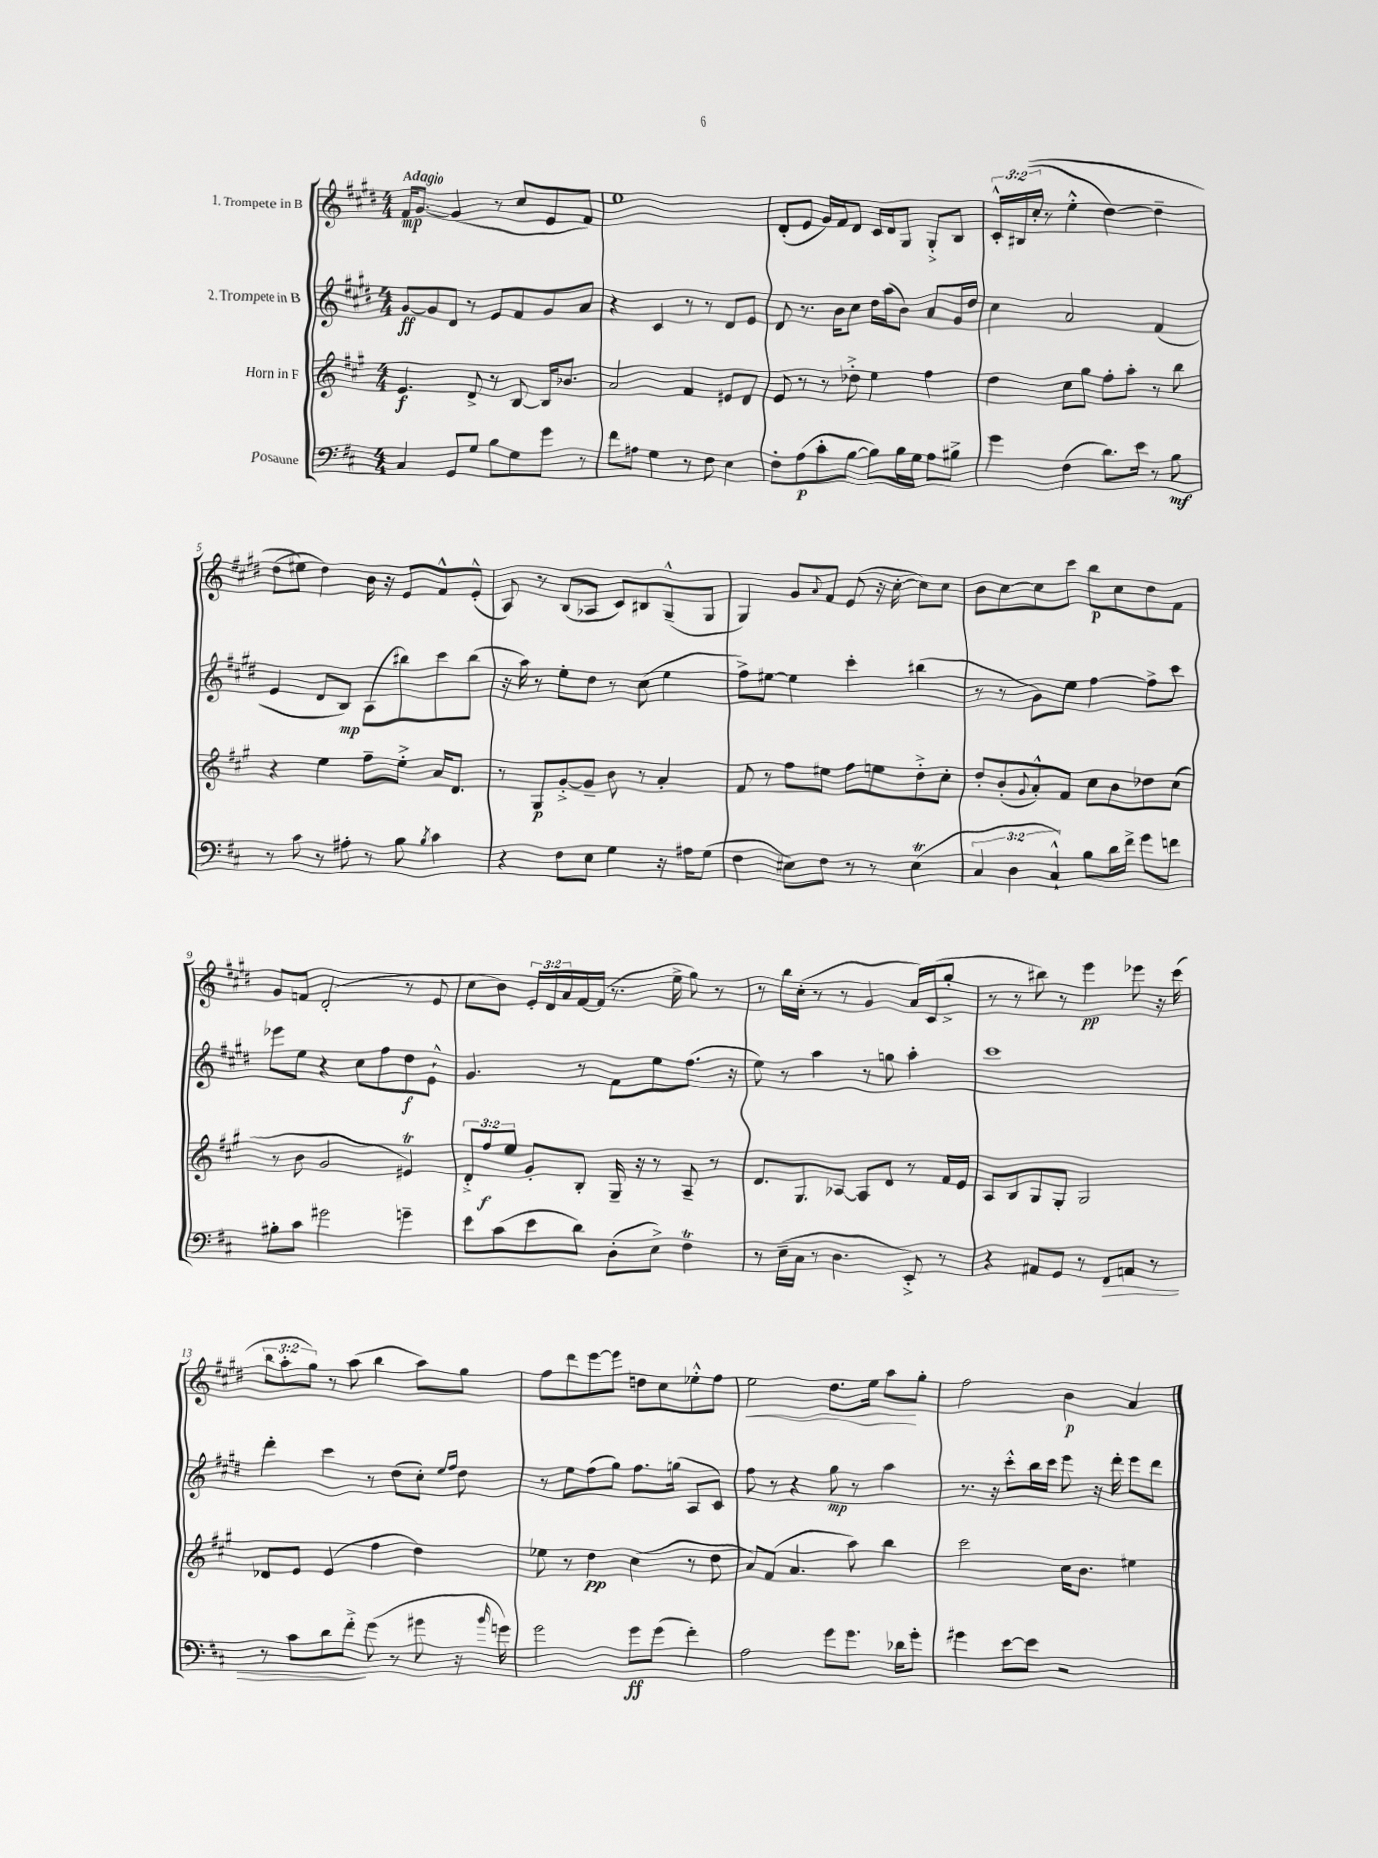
<<
\new StaffGroup <<
\new Staff = "s0" \with { instrumentName = "1. Trompete in B" } {
    \clef treble \key e \major \numericTimeSignature \time 4/4 \override Staff.TupletNumber.text = #tuplet-number::calc-fraction-text \tempo "Adagio"
    fis'16\mp gis'8.~ gis'4( r8 cis''8 e'8 fis'8) |
    e''1 |
    dis'8-.( e'8 gis'16) fis'16 dis'8 cis'16 dis'16 gis8 gis8-.-> b8 |
    \tuplet 3/2 { cis'16-.-^ bis16(\( cis''16-. } r8 e''4-.-^ dis''4~) dis''4-- |
    dis''8( eis''8\) dis''4) b'16 r16 e'8 fis'8-^ e'8-.-^( |
    a8) r8 b8( aes8 cis'8) bis8 gis8---^( gis8 |
    gis4) gis'8 \appoggiatura { a'8 } fis'8 e'8( r16 cis''16~-. cis''8) cis''8 |
    b'8 cis''8~ cis''8 cis'''8 b''8\p cis''8 dis''8 fis'8 |
    gis'8 f'8 dis'2-.( r8 e'8 |
    cis''8 b'8) \tuplet 3/2 { e'16-. dis'16 a'16 } fis'16~ fis'16( r8. e''16-> gis''8) r8 |
    r8 b''16 cis''16-.( r8 r8 gis'4 a'16) cis'16( gis''8-.-> |
    r8 r8 bis''8) r8 e'''4\pp ees'''8 r16 cis'''16( |
    \tuplet 3/2 { b''8 a''8-. gis''8) } r8 a''8( b''4 a''8) gis''8 |
    fis''8 dis'''8 e'''8~ e'''8 d''8 cis''8 ees''8-.-^ fis''8 |
    e''2\< dis''8. e''16 a''8\! gis''8-. |
    fis''2 b'4\p a'4 \bar "|." |
}
\new Staff = "s1" \with { instrumentName = "2. Trompete in B" } {
    \clef treble \key e \major \numericTimeSignature \time 4/4
    gis'8~\ff gis'8 dis'8 r8 e'8 fis'8 gis'8 a'8 |
    r4 cis'4 r8 r8 dis'8 e'8 |
    dis'8 r8. b'16 cis''8 dis''16 a''16( b'8) a'8 gis'16 dis''16 |
    cis''4 a'2 fis'4( |
    e'4 dis'8 b8\mp) a8( bis''8) cis'''8 bis''8( |
    r16 a''16) r8 e''8-. dis''8 r8 cis''8( e''4 |
    fis''8->) eis''8~ eis''4 cis'''4-. bis''4( |
    r8 r8 gis'8) e''8 fis''4~ fis''8-> cis'''8 |
    ees'''8 e''8 r4 cis''8 fis''8 dis''8\f e'8-!-^ |
    gis'4. r8 fis'8 e''8 fis''8.( r16 |
    e''8) r8 a''4 r8 g''8 a''4-. |
    cis'''1 |
    dis'''4-. cis'''4 r8 dis''8( cis''8-.) \grace { e''16 fis''16 } dis''8 |
    r8 e''8 fis''8( gis''8) fis''8. g''16( a8 cis'8) |
    fis''8 r8 r4 gis''8\mp r8 a''4 |
    r8. r16 cis'''8-.-^ b''16 cis'''16 e'''8 r16 dis'''16-. e'''8 dis'''8 \bar "|." |
}
\new Staff = "s2" \with { instrumentName = "Horn in F" } {
    \clef treble \key a \major \numericTimeSignature \time 4/4 \override Staff.TupletNumber.text = #tuplet-number::calc-fraction-text
    e'4.\f d'8-> r8 b8~ b16 bes'8. |
    a'2 fis'4 eis'8 d'8 |
    e'8 r8 r8 des''8-.-> e''4 fis''4 |
    d''4 cis''8 gis''8 fis''8-. a''8-. r8 b''8 |
    r4 e''4 fis''8-- e''8-.-> a'16 d'8. |
    r8 gis8\p gis'8~-.-> gis'8-- b'8 r8 a'4-. |
    fis'8 r8 fis''8 eis''8 fis''8 e''8 d''8-.-> cis''8-. |
    d''8-. b'8-.( \appoggiatura { gis'8 } a'8-.-^) fis'8 cis''8 b'8 des''8 cis''8( |
    r8 b'8 gis'2 eis'4\trill) |
    \tuplet 3/2 { d'8-.-> fis''8\f e''8 } gis'8-. b8-. gis16-- r16 r8 a8-- r8 |
    d'8. gis8. aes8~ aes8 d'8 r8 fis'16 e'16 |
    a8 b8 gis8 gis8-. gis2 |
    des'8 e'8 e'4( fis''4 d''4) |
    ees''8 r8 d''4\pp cis''4( r8 d''8 |
    a'8) fis'8( a'4. a''8) b''4 |
    cis'''2 cis''16 b'8. eis''4 \bar "|." |
}
\new Staff = "s3" \with { instrumentName = "Posaune" } {
    \clef bass \key d \major \numericTimeSignature \time 4/4 \override Staff.TupletNumber.text = #tuplet-number::calc-fraction-text
    cis4 g,8 g8 b8 g8 g'8 r8 |
    fis'8 ais8 g4 r8 fis8 e4 |
    fis8-. a8\p( cis'8-. b8~ b8) b16 g16 a8 bis8-> |
    g'4 fis4( d'8.) e'16 r8 b8\mf |
    r8 cis'8 r8 ais8-. r8 b8 \acciaccatura { b8 } cis'4 |
    r4 fis8 e8 g4 r16 ais16 g8( |
    fis4 eis8) fis8 r8 r8 eis4\trill( |
    \tuplet 3/2 { cis4 d4 cis4-!-^) } b8 d'16 fis'16-> g'8 f'8 |
    bis8-. cis'8 gis'2 g'4-- |
    e'8 cis'8( e'8 d'8) d8-.( e8->) fis4\trill |
    r8 e16--( cis16 r8 d4. e,8-.->) r8 |
    r4 ais,8 g,8 r8 fis,8\> a,8 r8 |
    r8 cis'8 d'8 fis'8-.->\! g'8( r8 gis'8 r16 \grace { b'16 } g'16) |
    g'2 g'8\ff g'8( fis'4-.) |
    a2 g'8 g'8. des'16 g'8-. |
    gis'4 e'8~ e'8 r2 \bar "|." |
}
>>
>>
